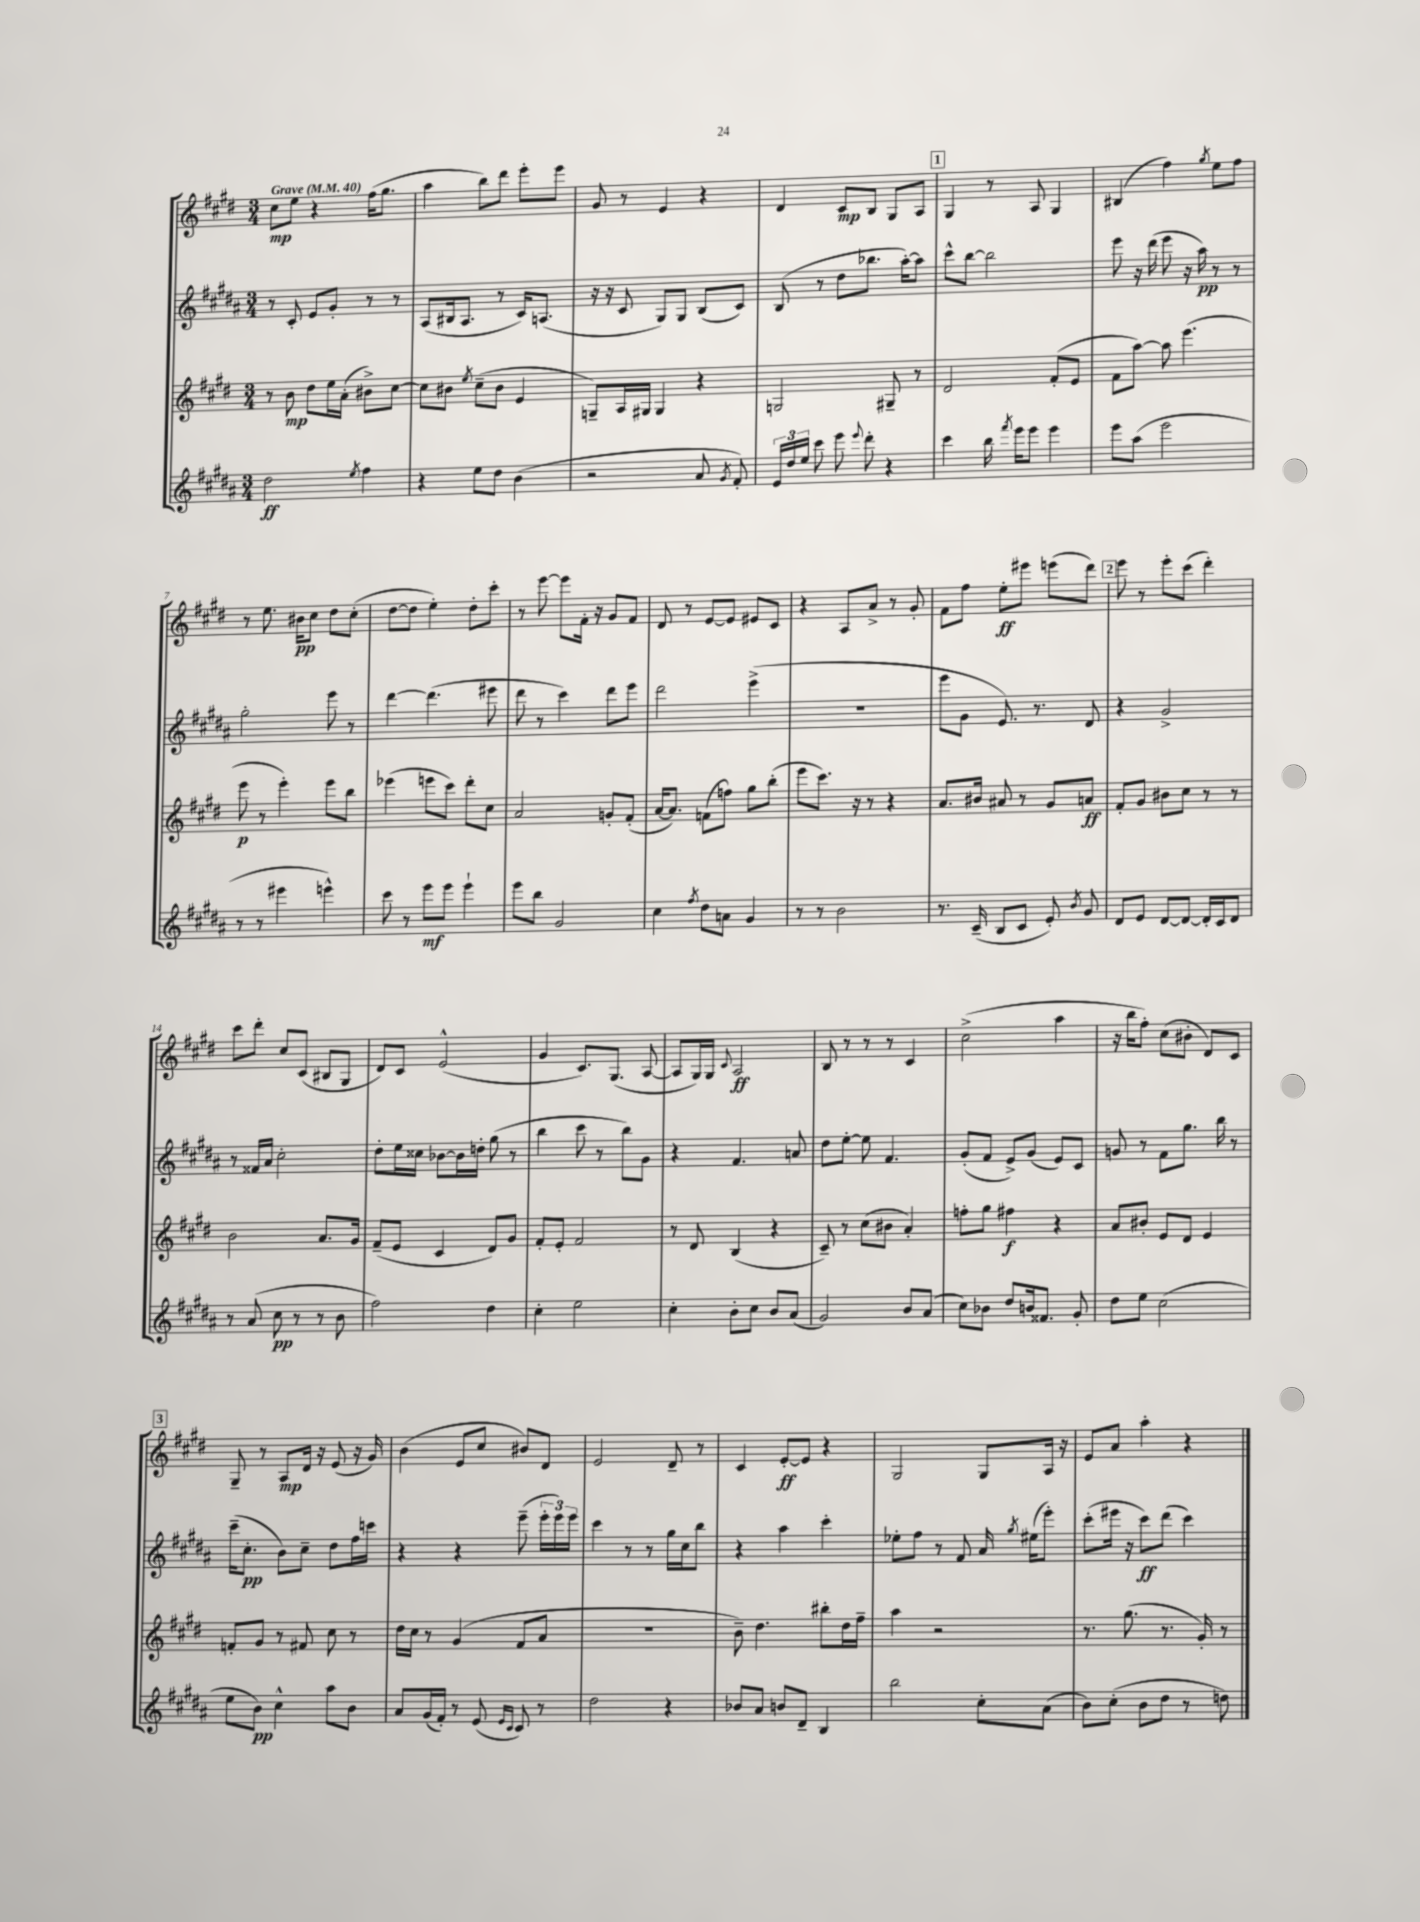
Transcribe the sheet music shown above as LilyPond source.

<<
\new StaffGroup <<
\new Staff = "s0" {
    \clef treble \key e \major \numericTimeSignature \time 3/4 \tempo "Grave" 4 = 40
    \autoBeamOff cis''8[\mp e''8] r4 fis''16[( gis''8.] |
    a''4 b''8[) dis'''8] e'''8[-. e'''8] |
    gis'8 r8 e'4 r4 |
    dis'4 cis'8[\mp b8] gis8[ a8] |
    \mark \markup { \box "1" } gis4 r8 a8 gis4 |
    bis4( fis''4) \acciaccatura { gis''8 } e''8[ fis''8] |
    r8 e''8. bis'16[\pp cis''8] dis''8[ cis''8]-.( |
    dis''8[~ dis''8] e''4-.) dis''8[-. cis'''8]-. |
    r8 e'''8~ e'''8[ fis'16]-. r16 gis'8[ fis'8] |
    dis'8 r8 e'8[~ e'8] eis'8[ cis'8] |
    r4 a8[ a'8]-> r8 gis'8-. |
    fis'8[ fis''8] e''8[-.\ff eis'''8] e'''8[( dis'''8]) |
    \mark \markup { \box "2" } e'''8 r8 e'''8[-. cis'''8]( dis'''4-.) |
    cis'''8[ dis'''8]-. cis''8[ cis'8]( bis8[ gis8] |
    dis'8[) cis'8] e'2-^( |
    gis'4 cis'8.[) gis8.]( a8~ |
    a8[ gis16) gis16] \appoggiatura { cis'8 } a2\ff |
    b8 r8 r8 r8 cis'4 |
    cis''2->( a''4 |
    r16 b''16[ fis''8]-.) cis''8[( bis'8]-. dis'8[) cis'8] |
    \mark \markup { \box "3" } gis8-- r8 a8[\mp dis'16] r16 e'8( r16 gis'16) |
    b'4( e'8[ cis''8] bis'8[) dis'8] |
    e'2 dis'8-- r8 |
    cis'4 e'8[~-.\ff e'8] r4 |
    gis2 gis8[ a16] r16 |
    e'8[ a'8] a''4-. r4 \bar "|." |
}
\new Staff = "s1" {
    \clef treble \key b \major \numericTimeSignature \time 3/4
    \autoBeamOff r8 cis'8-. e'8[ gis'8]-. r8 r8 |
    ais8[( bis16 ais8.] r8 cis'16[) a8.]( |
    r16 r16 cis'8 gis8[) gis8] b8[( cis'8]) |
    b8( r8 dis''8[ bes''8.] ais''16[~-.) ais''8] |
    \mark \markup { \box "1" } cis'''8[-^ b''8]~ b''2 |
    e'''8 r16 dis'''16( e'''8 r16 ais''16\pp) r8 r8 |
    gis''2-. e'''8 r8 |
    dis'''4~ dis'''4.( eis'''8 |
    dis'''8 r8 cis'''4) dis'''8[ e'''8] |
    dis'''2 e'''4->( |
    R2. |
    e'''8[ gis'8] e'8.) r8. dis'8 |
    \mark \markup { \box "2" } r4 gis'2-> |
    r8 fisis'16[ ais'16] cis''2-. |
    dis''8[-. e''16 cisis''16] bes'8[~ bes'16 d''16]-. gis''8( r8 |
    b''4 cis'''8 r8 b''8[) gis'8] |
    r4 fis'4. a'8 |
    dis''8[ e''8]~-. e''8 fis'4. |
    gis'8[-.( fis'8] e'8[->) gis'8]( e'8[) cis'8] |
    g'8 r8 fis'8[ gis''8.] b''16 r8 |
    \mark \markup { \box "3" } cis'''16[--( cis''8.]-.\pp b'8[) cis''8]-- dis''8[ fis''16 c'''16] |
    r4 r4 e'''8--( \tuplet 3/2 { e'''16[-. e'''16) e'''16] } |
    cis'''4 r8 r8 gis''16[ cis''16 b''8] |
    r4 ais''4 cis'''4-. |
    ees''8[-. fis''8] r8 fis'8 ais'16 \acciaccatura { gis''8 } eis''16[( e'''8]-.) |
    cis'''8[-.( eis'''16] r16 cis'''8[\ff) dis'''8]( cis'''4) \bar "|." |
}
\new Staff = "s2" {
    \clef treble \key e \major \numericTimeSignature \time 3/4
    \autoBeamOff r8 b'8\mp dis''8[ e''16 a'16]-.( bis'8[->) cis''8]~ |
    cis''8[ bis'8] \acciaccatura { e''8 } cis''8[--( bis'8] e'4 |
    g8[--) a16 gis16] gis4 r4 |
    g2 gis8-- r8 |
    \mark \markup { \box "1" } dis'2 fis'8[-.( e'8] |
    fis'8[ a''8]~) a''8 e'''4.( |
    e'''8\p r8 e'''4-.) e'''8[ b''8] |
    ees'''4( e'''8[ cis'''8]) dis'''8[-. cis''8] |
    a'2 g'8[-. fis'8]-.( |
    a'16[~ a'8.]) f'8[( f''8]) gis''8[ b''8]-.( |
    e'''8[ cis'''8.]) r16 r8 r4 |
    a'8.[ bis'16] ais'8 r8 gis'8[ a'8]\ff |
    \mark \markup { \box "2" } fis'8[-. gis'8] bis'8[ cis''8] r8 r8 |
    b'2 a'8.[ gis'16] |
    fis'8[--( e'8] cis'4 dis'8[) gis'8] |
    fis'8[-. e'8]-. fis'2 |
    r8 dis'8 b4( r4 |
    cis'8--) r8 cis''8[( bis'8] a'4-.) |
    f''8[-. gis''8] fis''4\f r4 |
    a'8[ bis'8]-. e'8[ dis'8] e'4 |
    \mark \markup { \box "3" } f'8[-. gis'8] r8 fis'8 cis''8 r8 |
    dis''16[ cis''16] r8 gis'4( fis'8[ a'8] |
    R2. |
    b'8--) dis''4. bis''8[-. dis''16 fis''16]-- |
    a''4 r2 |
    r8. gis''8.( r8. gis'16-.) r8 \bar "|." |
}
\new Staff = "s3" {
    \clef treble \key b \major \numericTimeSignature \time 3/4
    \autoBeamOff dis''2\ff \acciaccatura { e''8 } fis''4 |
    r4 e''8[ dis''8] b'4( |
    r2 ais'8 \acciaccatura { gis'8 } fis'8-.) |
    \tuplet 3/2 { e'16[ dis''16 e''16] } cis'''8 e'''8 \appoggiatura { e'''8 } dis'''8-. r4 |
    \mark \markup { \box "1" } cis'''4 b''16 \acciaccatura { fis'''8 } e'''16[ e'''8] e'''4 |
    e'''8[ ais''8]( e'''2 |
    r8 r8 eis'''4 e'''4-^) |
    cis'''8 r8 e'''8[\mf e'''8] e'''4-! |
    e'''8[ b''8] gis'2 |
    cis''4 \acciaccatura { fis''8 } dis''8[ a'8] gis'4 |
    r8 r8 b'2 |
    r8. cis'16--( b8[ cis'8] e'8-.) \acciaccatura { b'8 } gis'8 |
    \mark \markup { \box "2" } dis'8[ e'8] dis'8[~ dis'8]~ dis'16[-. cis'16 dis'8] |
    r8 ais'8( cis''8\pp r8 r8 b'8 |
    fis''2) dis''4 |
    cis''4-. e''2 |
    cis''4-. b'8[-. cis''8] b'8[ ais'8]( |
    gis'2) b'8[ ais'8]( |
    cis''8[) bes'8] dis''8[ b'16 fisis'8.] gis'8-. |
    dis''8[ e''8] cis''2( |
    \mark \markup { \box "3" } e''8[ b'8]\pp) cis''4-^ ais''8[ b'8] |
    ais'8[ gis'16( fis'16]-.) r8 e'8( \grace { e'16[ cis'16] } cis'8) r8 |
    dis''2 r4 |
    bes'8[ ais'8] b'8[ dis'8]-- b4 |
    b''2 cis''8[-. ais'8]( |
    b'8[) cis''8]-.( b'8[ dis''8] r8 d''8) \bar "|." |
}
>>
>>
